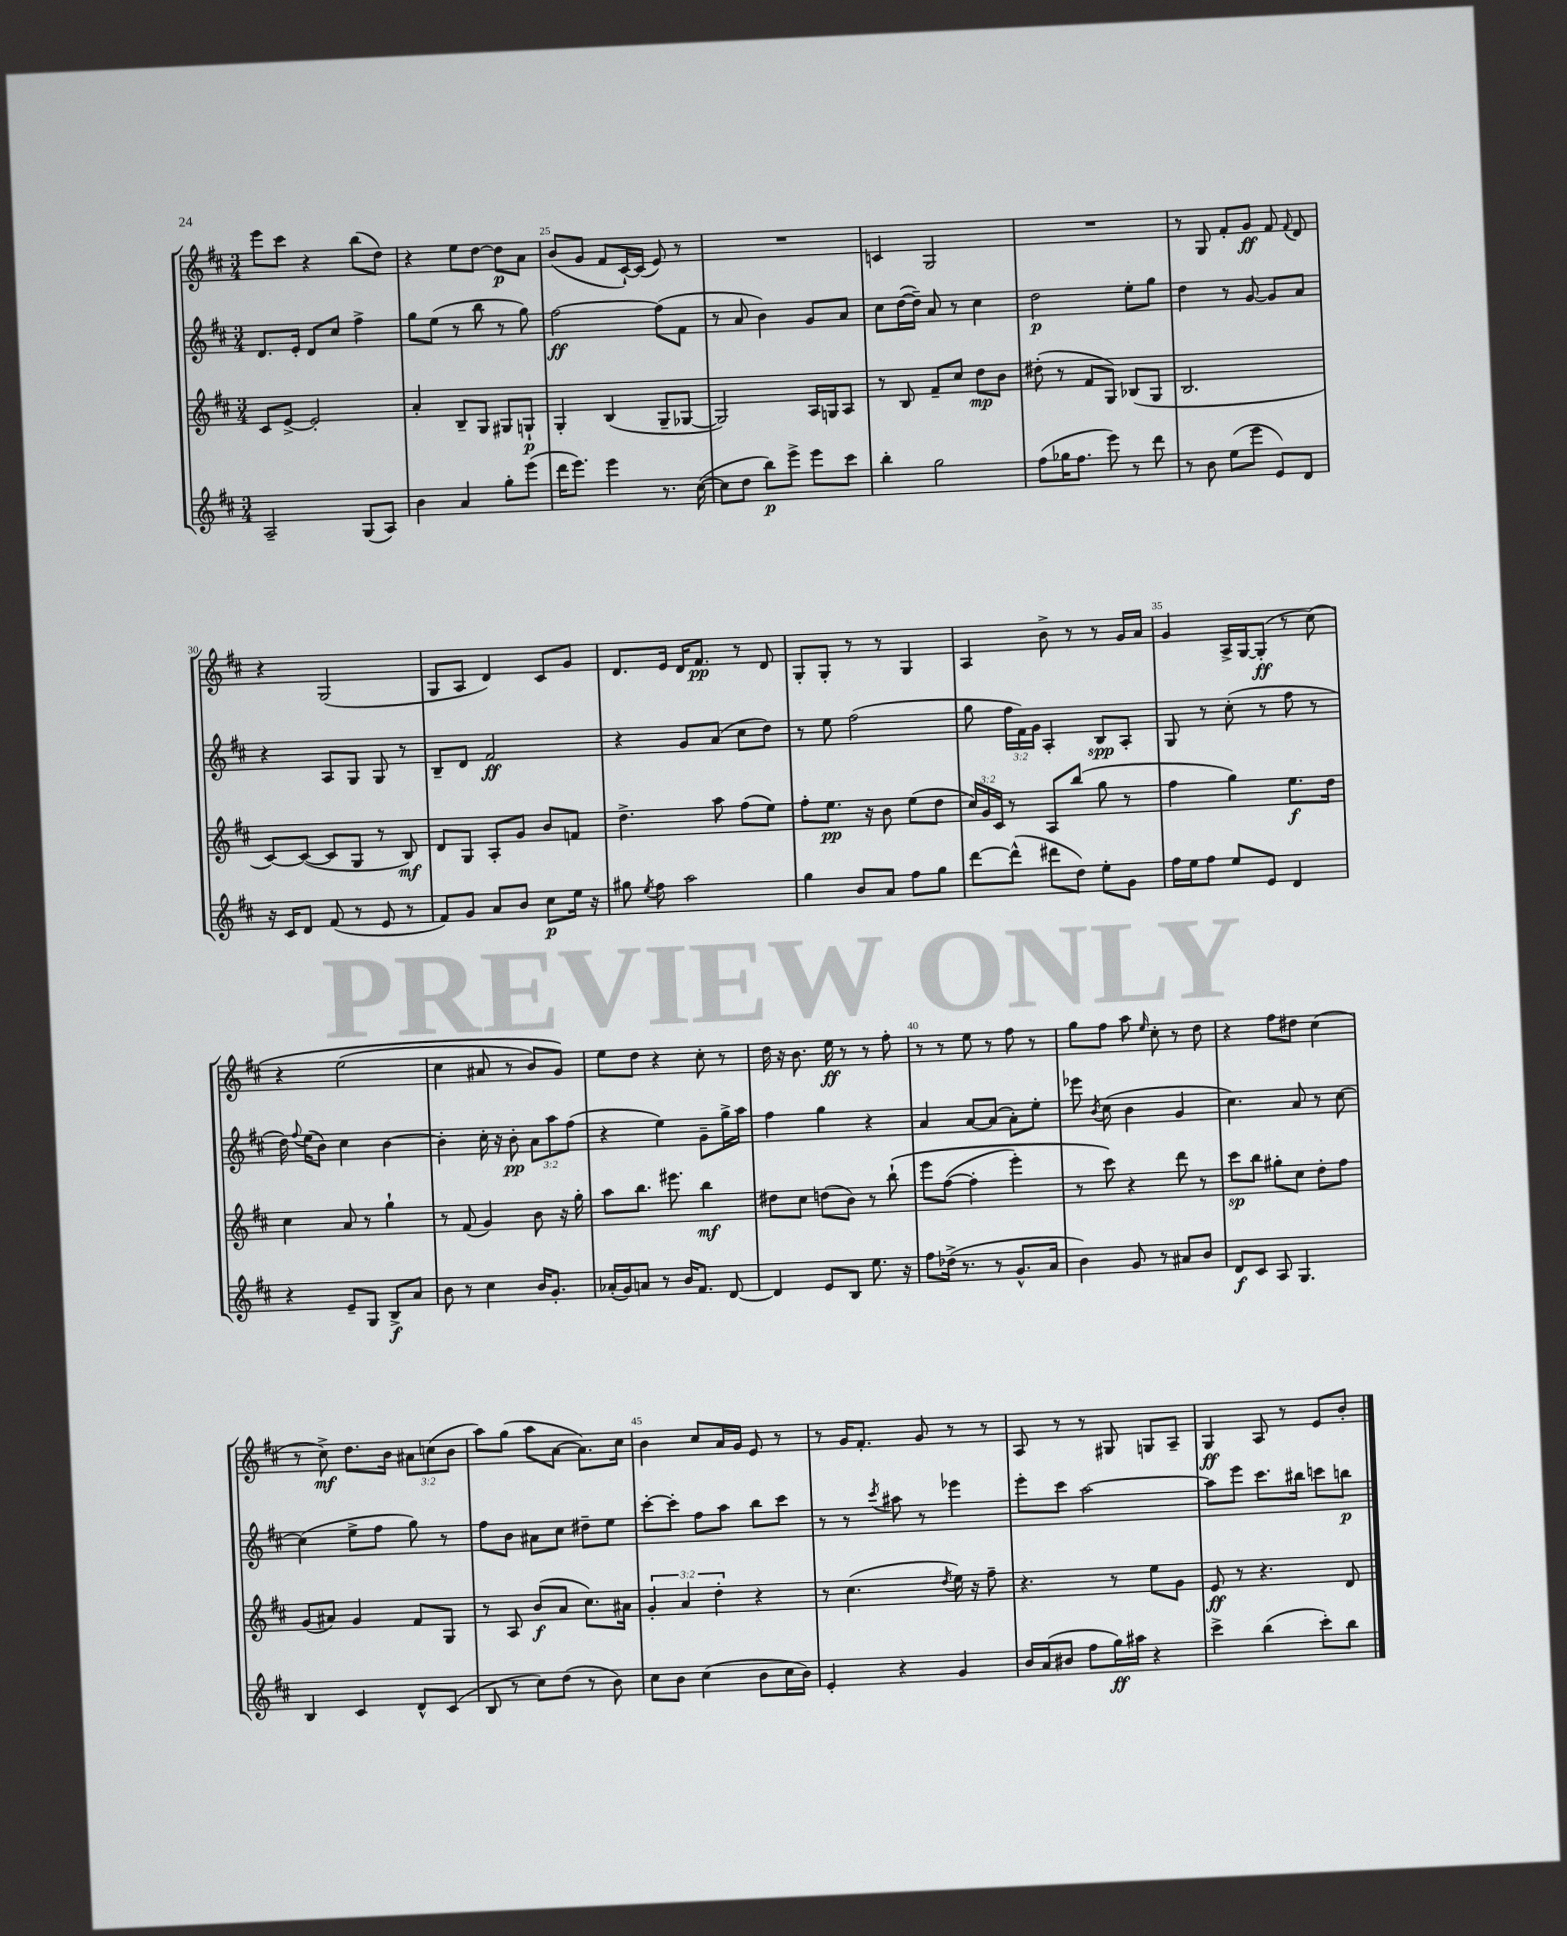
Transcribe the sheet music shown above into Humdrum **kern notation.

**kern	**dynam	**kern	**dynam	**kern	**dynam	**kern	**dynam
*part4	*part4	*part3	*part3	*part2	*part2	*part1	*part1
*staff4	*staff4	*staff3	*staff3	*staff2	*staff2	*staff1	*staff1
*clefG2	*	*clefG2	*	*clefG2	*	*clefG2	*
*k[f#c#]	*	*k[f#c#]	*	*k[f#c#]	*	*k[f#c#]	*
*M3/4	*	*M3/4	*	*M3/4	*	*M3/4	*
=23	=23	=23	=23	=23	=23	=23	=23
2A~/	.	8c#/L	.	8.d/L	.	8eee\L	.
.	.	[8e^/J	.	.	.	8ccc#\J	.
.	.	.	.	16e'/Jk	.	.	.
.	.	2e'/]	.	8d/L	.	4r	.
.	.	.	.	8cc#/J	.	.	.
(8G/L	.	.	.	4ff#^\	.	(8bb\L	.
8A/J)	.	.	.	.	.	8dd\J)	.
=24	=24	=24	=24	=24	=24	=24	=24
4b\	.	4a'/	.	8gg\L	.	4r	.
.	.	.	.	(8ee\J	.	.	.
4a/	.	8B~/L	.	8r	.	8ee\L	.
.	.	8G/J	.	8bb\	.	[8dd\J	.
8gg'\L	.	8G#X/L	.	8r	.	8dd\L]	p
(8eee\J	.	8Gn`/J	p	8gg\)	.	8a\J	.
=25	=25	=25	=25	=25	=25	=25	=25
16ddd\KL	.	4G'/	.	[2ff#\	ff	(8b/L	.
8.eee\J)	.	.	.	.	.	.	.
.	.	.	.	.	.	8g/J	.
4eee\	.	(4B/	.	.	.	8f#/L	.
.	.	.	.	.	.	[16c#`/L)	.
.	.	.	.	.	.	(16c#/JJ]	.
8.r	.	8G~/L	.	(8ff#\L]	.	8e/)	.
.	.	[8G-X/J	.	8f#\J	.	8r	.
([16cc#\	.	.	.	.	.	.	.
=26	=26	=26	=26	=26	=26	=26	=26
8cc#\L]	.	2G-/])	.	8r	.	2.r	.
8dd\J	.	.	.	8a/	.	.	.
8bb\L)	p	.	.	4b\)	.	.	.
8eee^\J	.	.	.	.	.	.	.
8eee\L	.	16A/LL	.	8g/L	.	.	.
.	.	16Gn/J	.	.	.	.	.
8ccc#\J	.	8A/J	.	8a/J	.	.	.
=27	=27	=27	=27	=27	=27	=27	=27
4bb'\	.	8r	.	8cc#\L	.	4cn/	.
.	.	8B/	.	([16dd\L	.	.	.
.	.	.	.	16dd~\JJ])	.	.	.
2gg\	.	8f#~/L	.	8a/	.	2G/	.
.	.	8cc#/J	.	8r	.	.	.
.	.	8dd\L	mp	4cc#\	.	.	.
.	.	8b\J	.	.	.	.	.
=28	=28	=28	=28	=28	=28	=28	=28
(8ff#\L	.	(8dd#X'\	.	2dd\	p	2.r	.
16gg-X\K	.	8r	.	.	.	.	.
8.ff#\J	.	.	.	.	.	.	.
.	.	8f#/L	.	.	.	.	.
8eee\)	.	8G/J)	.	.	.	.	.
8r	.	(8B-X/L	.	8ee'\L	.	.	.
8ddd\	.	8G/J	.	8gg\J	.	.	.
=29	=29	=29	=29	=29	=29	=29	=29
8r	.	2.B/	.	4dd\	.	8r	.
8b\	.	.	.	.	.	8G/	.
(8ee\L	.	.	.	8r	.	8f#'/L	.
8eee\J	.	.	.	[8g/	.	8g/J	ff
8e/L)	.	.	.	8g/L]	.	8f#/	.
.	.	.	.	.	.	8qqf#/	.
8d/J	.	.	.	8a/J	.	8d/	.
!!LO:LB:g=z
=30	=30	=30	=30	=30	=30	=30	=30
16r	.	[8c#/L)	.	4r	.	4r	.
16c#/KL	.	.	.	.	.	.	.
8d/J	.	(8c#/J_	.	.	.	.	.
(8f#/	.	8c#/L]	.	8A/L	.	(2G/	.
8r	.	8G/J	.	8G/J	.	.	.
8e/	.	8r	.	8G/	.	.	.
8r	.	8B/)	mf	8r	.	.	.
=31	=31	=31	=31	=31	=31	=31	=31
8f#/L)	.	8d/L	.	8B~/L	.	8G/L	.
8g/J	.	8G/J	.	8d/J	.	8A/J	.
8a/L	.	8A'/L	.	2f#/	ff	4d/)	.
8b/J	.	8g/J	.	.	.	.	.
8cc#\L	p	8b/L	.	.	.	8c#/L	.
16ee\Jk	.	8fn/J	.	.	.	8g/J	.
16r	.	.	.	.	.	.	.
=32	=32	=32	=32	=32	=32	=32	=32
8gg#X\	.	4.dd^\	.	4r	.	8.d/L	.
8qee/	.	.	.	.	.	.	.
8ff#\	.	.	.	.	.	.	.
.	.	.	.	.	.	16e/Jk	.
2aa\	.	.	.	8g/L	.	16d/KL	.
.	.	.	.	.	.	8.f#/J	pp
.	.	8aa\	.	(8a/J	.	.	.
.	.	(8ff#\L	.	8cc#\L	.	8r	.
.	.	8ee\J)	.	8dd\J)	.	8d/	.
=33	=33	=33	=33	=33	=33	=33	=33
4gg\	.	8ff#'\L	.	8r	.	8G'/L	.
.	.	8.ee\J	pp	8ee\	.	8G'/J	.
8b/L	.	.	.	(2ff#\	.	8r	.
.	.	16r	.	.	.	.	.
8a/J	.	8b\	.	.	.	8r	.
8ff#\L	.	(8ee\L	.	.	.	4G/	.
8gg\J	.	8dd\J	.	.	.	.	.
=34	=34	=34	=34	=34	=34	=34	=34
[8ddd\L	.	24cc#/LL)	.	8gg\	.	4A/	.
.	.	24g/	.	.	.	.	.
.	.	24c#/JJ	.	.	.	.	.
(8ddd^^\J]	.	8r	.	24ff#\LL	.	.	.
.	.	.	.	24f#\)	.	.	.
.	.	.	.	24g\JJ	.	.	.
8ddd#X\L	.	8A/L	.	4A'/	.	8b^\	.
8dd\J)	.	(8bb/J	.	.	.	8r	.
8ee'\L	.	8gg\	.	8B/L	spp	8r	.
8g\J	.	8r	.	8A'/J	.	16g/LL	.
.	.	.	.	.	.	16a/JJ	.
=35	=35	=35	=35	=35	=35	=35	=35
16ff#\LL	.	4ff#\	.	8G/	.	4g/	.
16ee\J	.	.	.	.	.	.	.
8ff#\J	.	.	.	8r	.	.	.
8ee/L	.	4gg\)	.	(8cc#'\	.	16A^/LL	.
.	.	.	.	.	.	[16G/J	.
8e/J	.	.	.	8r	.	(8G'/J]	ff
4d/	.	8.ee\L	f	8ff#\	.	8r	.
.	.	.	.	8r	.	(8cc#\)	.
.	.	16dd\Jk	.	.	.	.	.
!!LO:LB:g=z
=36	=36	=36	=36	=36	=36	=36	=36
4r	.	4cc#\	.	16dd\)	.	4r	.
.	.	.	.	8qqff#/	.	.	.
.	.	.	.	(16ee\KL	.	.	.
.	.	.	.	8b\J)	.	.	.
8e~/L	.	8a/	.	4cc#\	.	(2ee\	.
8G/J	.	8r	.	.	.	.	.
8B^/L	f	4gg`\	.	[4b\	.	.	.
8a/J	.	.	.	.	.	.	.
=37	=37	=37	=37	=37	=37	=37	=37
8b\	.	8r	.	4b'\]	.	4cc#\	.
8r	.	(8f#/	.	.	.	.	.
4cc#\	.	4g/)	.	16cc#'\	.	8a#X/	.
.	.	.	.	16r	.	.	.
.	.	.	.	8b'\	pp	8r	.
16b/KL	.	8b\	.	12a\L	.	8b/L)	.
8.g'/J	.	.	.	.	.	.	.
.	.	.	.	12aa\	.	.	.
.	.	16r	.	.	.	8g/J)	.
.	.	.	.	(12ff#\J	.	.	.
.	.	16gg'\	.	.	.	.	.
=38	=38	=38	=38	=38	=38	=38	=38
(16a-X'/LL	.	8aa\L	.	4r	.	8ee\L	.
16g/J)	.	.	.	.	.	.	.
8an/J	.	8.bb\J	.	.	.	8dd\J	.
8r	.	.	.	4ee\)	.	4r	.
.	.	8.eee#X\	.	.	.	.	.
16b/KL	.	.	.	.	.	.	.
8.f#/J	.	.	.	.	.	.	.
.	.	4bb\	mf	8g~\L	.	8cc#'\	.
[8d/	.	.	.	16gg^\L	.	8r	.
.	.	.	.	16aa\JJ	.	.	.
=39	=39	=39	=39	=39	=39	=39	=39
4d/]	.	8dd#X\L	.	4ff#\	.	16dd\	.
.	.	.	.	.	.	16r	.
.	.	8cc#\J	.	.	.	8.b\	.
8e/L	.	(8ddn\L	.	4gg\	.	.	.
.	.	.	.	.	.	16ee\	ff
8B/J	.	8b\J)	.	.	.	8r	.
8.ee\	.	8r	.	4r	.	8r	.
.	.	(8bb`\	.	.	.	8ff#'\	.
16r	.	.	.	.	.	.	.
=40	=40	=40	=40	=40	=40	=40	=40
8ff#\L	.	8eee\L	.	4a/	.	8r	.
(16dd-X^\Jk	.	([8ff#\J	.	.	.	8r	.
8.r	.	.	.	.	.	.	.
.	.	4ff#'\]	.	[8a/L	.	8ee\	.
8r	.	.	.	(8a/J]	.	8r	.
8.g^^/L	.	4eee'\)	.	8a'\L)	.	8ff#\	.
.	.	.	.	8ee'\J	.	8r	.
16a/Jk	.	.	.	.	.	.	.
=41	=41	=41	=41	=41	=41	=41	=41
4b\)	.	8r	.	8eee-X\	.	8gg\L	.
.	.	.	.	8qb/	.	.	.
.	.	8ccc#\)	.	(8cc#\	.	8ff#\J	.
8g/	.	4r	.	4b\	.	8aa\	.
.	.	.	.	.	.	16qqee/	.
8r	.	.	.	.	.	8cc#'\	.
8a#X/L	.	8ddd\	.	4g/	.	8r	.
8b/J	.	8r	.	.	.	8dd\	.
=42	=42	=42	=42	=42	=42	=42	=42
8d/L	f	8ccc#\L	sp	4.cc#\)	.	4r	.
8c#/J	.	8bb\J	.	.	.	.	.
8A/	.	8gg#X'\L	.	.	.	8ff#\L	.
4.G/	.	8cc#\J	.	8a/	.	8dd#X\J	.
.	.	8dd'\L	.	8r	.	(4cc#\	.
.	.	8ff#\J	.	[8cc#\	.	.	.
!!LO:LB:g=z
=43	=43	=43	=43	=43	=43	=43	=43
4B/	.	(8g/L	.	(4cc#\]	.	8r	.
.	.	8a#X/J)	.	.	.	8cc#^\)	mf
4c#/	.	4g/	.	8ee^\L	.	8.dd\L	.
.	.	.	.	8ff#\J	.	.	.
.	.	.	.	.	.	16b\Jk	.
8d^^/L	.	8f#/L	.	8gg\)	.	12a#X\L	.
.	.	.	.	.	.	(12ccn\	.
(8c#/J	.	8G/J	.	8r	.	.	.
.	.	.	.	.	.	12b\J	.
=44	=44	=44	=44	=44	=44	=44	=44
8B/	.	8r	.	8ff#\L	.	8aa\L)	.
8r	.	8A/	.	8b\J	.	(8gg\J	.
8cc#\L)	.	(8b/L	f	8a#X\L	.	8aa\L	.
(8dd\J	.	8a/J	.	8cc#\J	.	[8a\J	.
8r	.	8.cc#\L)	.	8dd#X~\L	.	8.a\L])	.
8b\)	.	.	.	8ee\J	.	.	.
.	.	16a#X\Jk	.	.	.	16cc#\Jk	.
=45	=45	=45	=45	=45	=45	=45	=45
8cc#\L	.	6g'/	.	[8ccc#'\L	.	4b\	.
8b\J	.	.	.	8ccc#'\J]	.	.	.
.	.	6a/	.	.	.	.	.
(4cc#\	.	.	.	8ff#\L	.	8cc#/L	.
.	.	6dd'\	.	.	.	.	.
.	.	.	.	8aa\J	.	16a/L	.
.	.	.	.	.	.	16g/JJ	.
8b\L	.	4r	.	8bb\L	.	8e/	.
16cc#\L	.	.	.	8ccc#\J	.	8r	.
16b\JJ)	.	.	.	.	.	.	.
=46	=46	=46	=46	=46	=46	=46	=46
4e'/	.	8r	.	8r	.	8r	.
.	.	(4.cc#\	.	8r	.	16g/KL	.
.	.	.	.	.	.	8.f#'/J	.
.	.	.	.	8qccc#/	.	.	.
4r	.	.	.	8aa#X\	.	.	.
.	.	.	.	8r	.	8g/	.
.	.	8qdd/	.	.	.	.	.
4g/	.	16ee\)	.	4eee-X\	.	8r	.
.	.	16r	.	.	.	.	.
.	.	8ff#~\	.	.	.	8r	.
=47	=47	=47	=47	=47	=47	=47	=47
16b/LL	.	4.r	.	8eee'\L	.	8A/	.
(16a/J	.	.	.	.	.	.	.
8b#X/J	.	.	.	8ccc#\J	.	8r	.
8ff#\L	.	.	.	[2aa\	.	8r	.
16gg\L)	ff	8r	.	.	.	8G#X/	.
16aa#X\JJ	.	.	.	.	.	.	.
4r	.	8ee\L	.	.	.	8Gn/L	.
.	.	8g\J	.	.	.	8A~/J	.
=48	=48	=48	=48	=48	=48	=48	=48
4ccc#^\	.	8e/	ff	8aa\L]	.	4G/	ff
.	.	8r	.	8eee\J	.	.	.
(4bb\	.	4.r	.	8.ccc#\L	.	8A/	.
.	.	.	.	.	.	8r	.
.	.	.	.	16bb#X\Jk	.	.	.
8ccc#'\L)	.	.	.	8cccn\L	.	8e/L	.
8bb\J	.	8d/	.	8bbn\J	p	8b'/J	.
==	==	==	==	==	==	==	==
*-	*-	*-	*-	*-	*-	*-	*-
